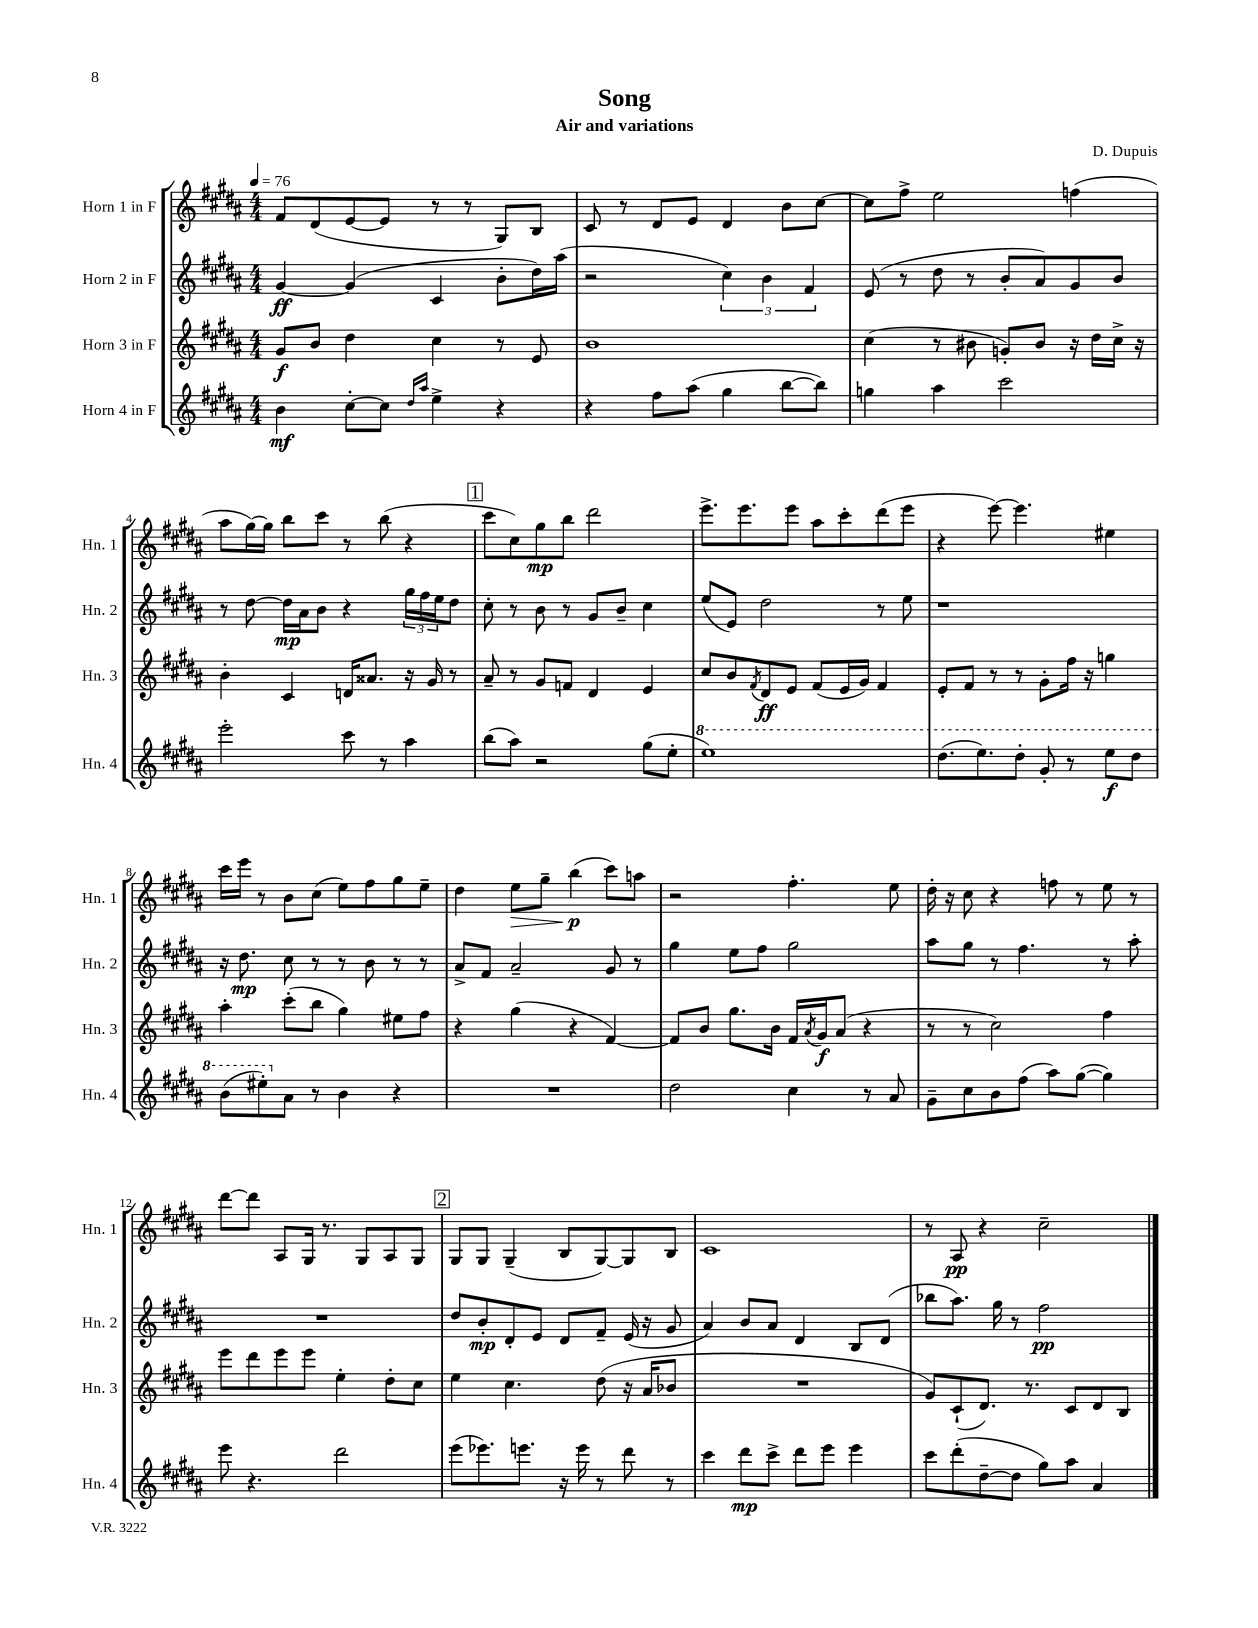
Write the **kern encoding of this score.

**kern	**kern	**kern	**kern
*staff4	*staff3	*staff2	*staff1
*clefG2	*clefG2	*clefG2	*clefG2
*k[f#c#g#d#a#]	*k[f#c#g#d#a#]	*k[f#c#g#d#a#]	*k[f#c#g#d#a#]
*M4/4	*M4/4	*M4/4	*M4/4
*MM76	*MM76	*MM76	*MM76
4b	8g#	[4g#	8f#
.	8b	.	(8d#
[8cc#'	4dd#	(4g#]	[8e
8cc#]	.	.	8e]
16qqdd#	.	.	.
16qqaa#	.	.	.
4ee^	4cc#	4c#	8r
.	.	.	8r
4r	8r	8b'	8G#)
.	8e	16dd#)	8B
.	.	(16aa#	.
=	=	=	=
4r	1b	2r	8c#
.	.	.	8r
8ff#	.	.	8d#
(8aa#	.	.	8e
4gg#	.	6cc#)	4d#
.	.	6b	.
[8bb	.	.	8b
.	.	6f#	.
8bb])	.	.	[8cc#
=	=	=	=
4gg	(4cc#	(8e	8cc#]
.	.	8r	8ff#^
4aa#	8r	8dd#	2ee
.	8b#	8r	.
2ccc#	8g')	8b'	.
.	8b#	8a#)	.
.	16r	8g#	(4ff
.	16dd#	.	.
.	16cc#^	8b	.
.	16r	.	.
=	=	=	=
2eee'	4b'	8r	8aa#
.	.	[8dd#	[16gg#)
.	.	.	16gg#]
.	4c#	16dd#]	8bb
.	.	16a#	.
.	.	8b	8ccc#
8ccc#	16d	4r	8r
.	8.a##	.	.
8r	.	.	(8bb
4aa#	16r	24gg#	4r
.	.	24ff#	.
.	16g#	.	.
.	.	24ee	.
.	8r	8dd#	.
=	=	=	=
(8bb	8a#~	8cc#'	8ccc#
8aa#)	8r	8r	8cc#)
2r	8g#	8b	8gg#
.	8f	8r	8bb
.	4d#	8g#	2ddd#
.	.	8b~	.
(8gg#	4e	4cc#	.
8ee'	.	.	.
=	=	=	=
1eee)	8cc#	(8ee	8.eee^
.	8b	8e)	.
.	.	.	8.eee
.	8qf#	.	.
.	8d#	2dd#	.
.	8e	.	8eee
.	(8f#	.	8aa#
.	16e	.	8ccc#'
.	16g#)	.	.
.	4f#	8r	(8ddd#
.	.	8ee	8eee
=	=	=	=
(8.ddd#	8e'	1r	4r
.	8f#	.	.
8.eee)	.	.	.
.	8r	.	[8eee)
8ddd#'	8r	.	4.eee]
8gg#'	8g#'	.	.
8r	16ff#	.	.
.	16r	.	.
8eee	4gg	.	4ee#
8ddd#	.	.	.
=	=	=	=
(8bb	4aa#'	16r	16ccc#
.	.	8.dd#	16eee
8eee#')	.	.	8r
8a#	(8ccc#'	8cc#	8b
8r	8bb	8r	(8cc#
4b	4gg#)	8r	8ee)
.	.	8b	8ff#
4r	8ee#	8r	8gg#
.	8ff#	8r	8ee~
=	=	=	=
1r	4r	8a#^	4dd#
.	.	8f#	.
.	(4gg#	2a#~	8ee
.	.	.	8gg#~
.	4r	.	(4bb
.	[4f#)	8g#	8ccc#)
.	.	8r	8aa
=	=	=	=
2dd#	8f#]	4gg#	2r
.	8b	.	.
.	8.gg#	8ee	.
.	.	8ff#	.
.	16b	.	.
4cc#	16f#	2gg#	4.ff#'
.	8qa#	.	.
.	16g#	.	.
.	(8a#	.	.
8r	4r	.	.
8a#	.	.	8ee
=	=	=	=
8g#~	8r	8aa#	16dd#'
.	.	.	16r
8cc#	8r	8gg#	8cc#
8b	2cc#)	8r	4r
(8ff#	.	4.ff#	.
8aa#)	.	.	8ff
([8gg#	.	.	8r
4gg#])	4ff#	8r	8ee
.	.	8aa#'	8r
=	=	=	=
8eee	8eee	1r	[8ddd#
4.r	8ddd#	.	8ddd#]
.	8eee	.	8A#
.	8eee	.	16G#
.	.	.	8.r
2ddd#	4ee'	.	.
.	.	.	8G#
.	8dd#'	.	8A#
.	8cc#	.	8G#
=	=	=	=
(8eee	4ee	8dd#	8G#
8.eee-)	.	8b'	8G#
.	4.cc#	8d#'	(4G#~
8.eee	.	.	.
.	.	8e	.
16r	.	8d#	8B
16eee	.	.	.
8r	(8dd#	8f#~	[8G#)
8ddd#	16r	(16e	8G#]
.	16a#	16r	.
8r	8b-	8g#	8B
=	=	=	=
4ccc#	1r	4a#)	1c#
8ddd#	.	8b	.
8ccc#^	.	8a#	.
8ddd#	.	4d#	.
8eee	.	.	.
4eee	.	8B	.
.	.	(8d#	.
=	=	=	=
8ccc#	8g#)	8bb-	8r
(8ddd#'	(8c#`	8.aa#)	8A#
[8dd#~	8.d#)	.	4r
.	.	16gg#	.
8dd#]	.	8r	.
.	8.r	.	.
8gg#)	.	2ff#	2cc#~
8aa#	8c#	.	.
4a#	8d#	.	.
.	8B	.	.
==	==	==	==
*-	*-	*-	*-
